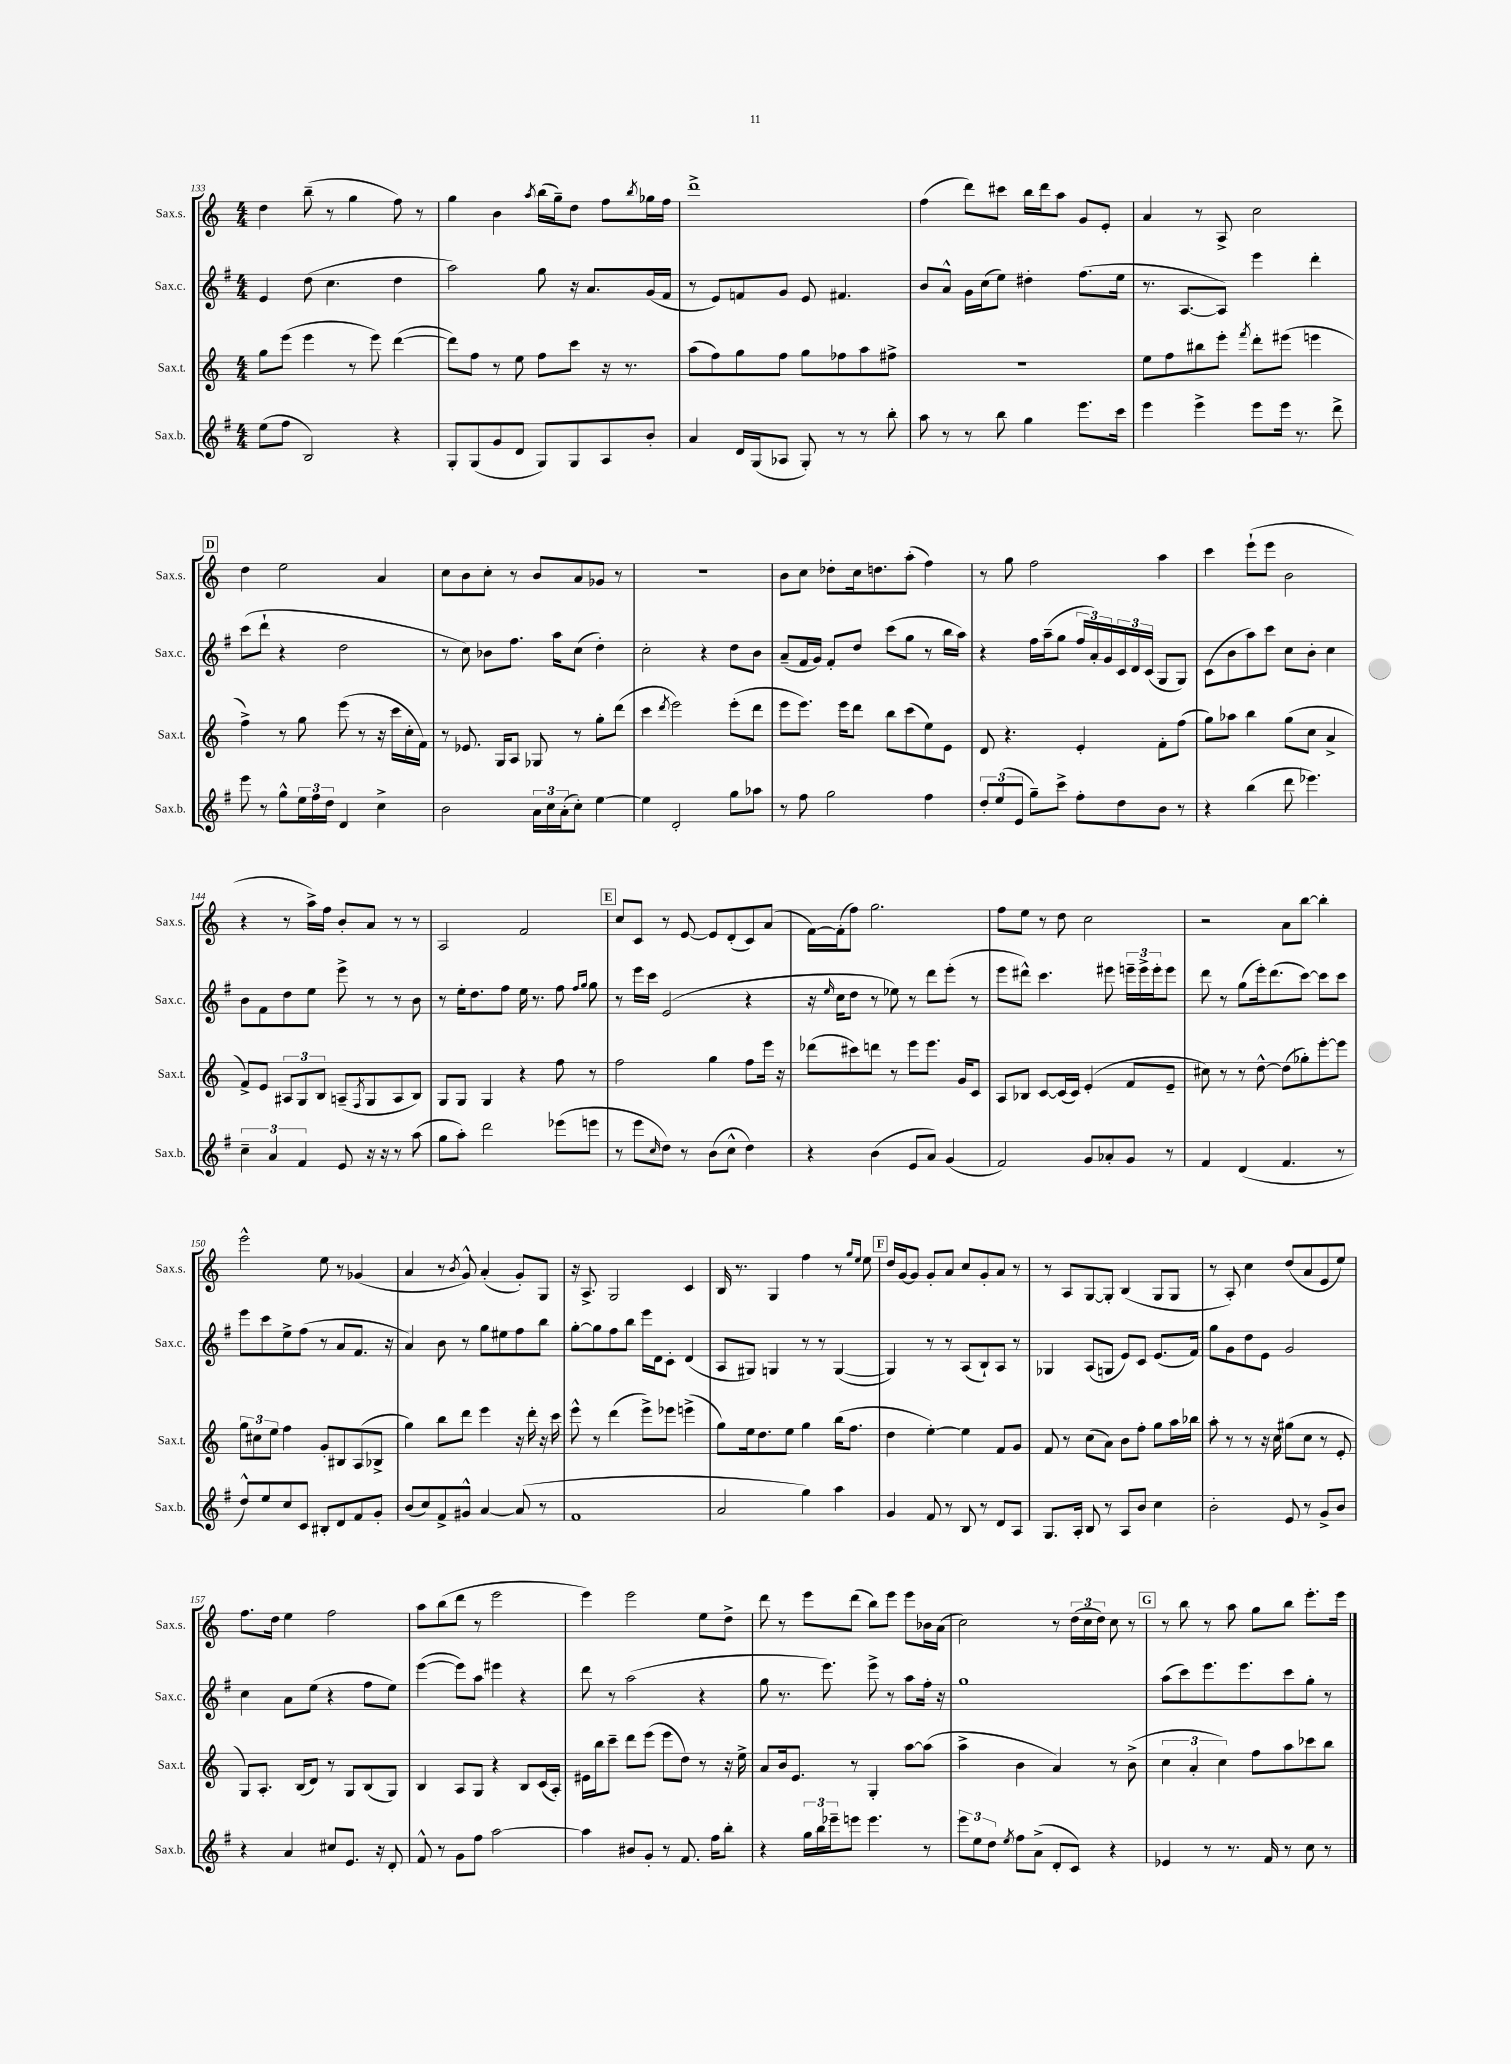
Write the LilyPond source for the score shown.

<<
\new StaffGroup <<
\new Staff = "s0" \with { instrumentName = "Sax.s." shortInstrumentName = "Sax.s." } {
    \clef treble \key c \major \numericTimeSignature \time 4/4
    d''4 b''8--( r8 g''4 f''8) r8 |
    g''4 b'4 \acciaccatura { a''8 } b''16( g''16--) d''8 f''8 \acciaccatura { b''8 } ges''16 f''16 |
    d'''1-> |
    f''4( d'''8) cis'''8 b''16 d'''16 a''8 g'8 e'8-. |
    a'4 r8 a8-> c''2 |
    \mark \markup { \box "D" } d''4 e''2 a'4 |
    c''8 b'8 c''8-. r8 b'8 a'8 ges'8 r8 |
    r1 |
    b'8 c''8 des''8-. c''16 d''8. a''8-.( f''4) |
    r8 g''8 f''2 a''4 |
    c'''4 e'''8-!( e'''8 b'2 |
    r4 r8 a''16->) f''16 b'8-. a'8 r8 r8 |
    a2 f'2 |
    \mark \markup { \box "E" } c''8 c'8 r8 e'8~ e'8 d'8-.( c'8) a'8( |
    f'16~) f'16-.( f''8) g''2. |
    f''8 e''8 r8 d''8 c''2 |
    r2 a'8 b''8~ b''4-. |
    e'''2-^ e''8 r8 ges'4( |
    a'4 r8 \acciaccatura { b'8 } g'8-^) a'4-.( g'8-.) g8 |
    r16 a8.-> g2 c'4 |
    b16 r8. g4 f''4 r8 \grace { g''16 e''16 } e''8 |
    \mark \markup { \box "F" } d''16 g'16~ g'8 g'8-. a'8 c''8 g'8-. a'8 r8 |
    r8 a8 g8~ g8-. b4( g8 g8 |
    r8 a8-.) c''4 d''8( a'8 e'8 e''8) |
    f''8. d''16 e''4 f''2 |
    a''8 b''8( d'''8 r8 e'''2 |
    e'''4) e'''2 e''8 d''8-> |
    d'''8 r8 e'''8 d'''8( b''8) e'''8 e'''8 bes'16 a'16( |
    c''2) r8 \tuplet 3/2 { d''16( c''16 d''16) } c''8 r8 |
    \mark \markup { \box "G" } r8 b''8 r8 a''8 g''8 b''8 e'''8.-. e'''16 \bar "|." |
}
\new Staff = "s1" \with { instrumentName = "Sax.c." shortInstrumentName = "Sax.c." } {
    \clef treble \key g \major \numericTimeSignature \time 4/4
    e'4 d''8( c''4. d''4 |
    a''2) g''8 r16 a'8. g'16( fis'16 |
    r8 e'8) f'8 g'8 e'8 fis'4. |
    b'8 a'8-^ g'16 c''16( e''8) dis''4-. fis''8.( e''16 |
    r8. a8.~ a8) e'''4 d'''4-. |
    \mark \markup { \box "D" } c'''8( d'''8-! r4 d''2 |
    r8 c''8) bes'8 fis''8. a''16 c''8( d''4-.) |
    c''2-. r4 d''8 b'8 |
    a'8--( fis'16 g'16) fis'8-. d''8 c'''8( g''8 r8 b''16 a''16) |
    r4 fis''16 a''16--( g''8 \tuplet 3/2 { fis''16 a'16-.) g'16 } \tuplet 3/2 { c'16 d'16 c'16( } g8 g8) |
    c'8( b'8 a''8) c'''8 c''8 b'8-. c''4 |
    b'8 fis'8 d''8 e''8 e'''8-> r8 r8 b'8 |
    r8 e''16-. d''8. fis''8 e''16 r8. fis''8 \grace { fis''16 g''16 } g''8 |
    \mark \markup { \box "E" } r8 e'''16 c'''16 e'2( r4 |
    r16 \grace { e''16 } c''16 d''8 r8 ees''8) r8 d'''8 e'''8-.( r8 |
    e'''8 dis'''8-^) c'''4. eis'''8 \tuplet 3/2 { e'''16-- e'''16-> e'''16-. } e'''8 |
    d'''8 r8 g''8( e'''16-.) d'''8.( c'''8~) c'''8 c'''8 |
    e'''8 c'''8 e''8-> fis''8( r8 a'8 fis'8. r16 |
    a'4) b'8 r8 g''8 eis''8 fis''8 b''8 |
    g''8~-. g''8 fis''8 b''8 e'''16 d'16 c'8-. d'4( |
    a8 gis8) g4 r8 r8 g4~( |
    \mark \markup { \box "F" } g4) r8 r8 a8( b8-!) a8 r8 |
    ges4 a8( g8 e'8) c'8 e'8.( fis'16) |
    g''8 g'8 d''8 e'8 g'2 |
    c''4 a'8 e''8( r4 fis''8 e''8) |
    e'''4~( e'''8) a''8 eis'''4 r4 |
    d'''8 r8 a''2( r4 |
    g''8 r8. e'''8.) e'''8-> r8 a''8 fis''16-. r16 |
    g''1 |
    \mark \markup { \box "G" } a''8( c'''8) e'''8. e'''8. c'''8 g''8-. r8 \bar "|." |
}
\new Staff = "s2" \with { instrumentName = "Sax.t." shortInstrumentName = "Sax.t." } {
    \clef treble \key c \major \numericTimeSignature \time 4/4
    g''8 e'''8( e'''4 r8 e'''8) d'''4~( |
    d'''8) f''8 r8 e''8 f''8 c'''8 r16 r8. |
    a''8( f''8) g''8 f''8 g''8 fes''8 a''8 fis''8-> |
    r1 |
    e''8 f''8 bis''8 e'''8-. \acciaccatura { f'''8 } d'''8-. eis'''8( e'''4 |
    \mark \markup { \box "D" } f''4->) r8 g''8 e'''8( r8 r16 c'''16 c''16-. f'16) |
    r8 ees'8. g16 a8 ges8 r8 g''8-. d'''8( |
    c'''4 \acciaccatura { d'''8 } e'''2) e'''8-.( d'''8 |
    e'''8 e'''8.) e'''16 d'''8 b''8 c'''8( e''8) e'8 |
    d'8 r4. e'4-. f'8-. f''8( |
    g''8) aes''8 b''4 g''8( c''8 a'4-> |
    f'8->) e'8 \tuplet 3/2 { ais8 g8 b8 } a8--( \acciaccatura { f8 } g8 a8 b8) |
    g8 g8 g4 r4 f''8 r8 |
    \mark \markup { \box "E" } f''2 g''4 f''8 e'''16 r16 |
    des'''8( cis'''8) d'''8 r8 e'''8 e'''8. g'16 c'8 |
    a8 bes8 c'8~ c'16( c'16) e'4-.( f'8 e'8-- |
    cis''8) r8 r8 d''8~-^ d''8( ges''8-.) e'''8~-. e'''8 |
    \tuplet 3/2 { g''8 cis''8 e''8 } f''4 g'8-. bis8 a8( bes8-> |
    g''4) b''8 d'''8 e'''4 r16 d'''16-. r16 c'''16 |
    e'''8-^ r8 d'''4( e'''8->) ees'''8 e'''4->( |
    g''8) e''16 d''8. e''8 g''4 b''16( f''8. |
    \mark \markup { \box "F" } d''4 e''4~-.) e''4 f'8 g'8 |
    f'8 r8 c''8( a'8) b'8 f''8-. g''8 a''16 bes''16 |
    a''8-. r8 r8 r16 c''16 gis''8( c''8 r8 e'8-. |
    g8) a8.-. b16( d'8) r8 g8 b8( g8) |
    b4 a8 g8 r4 b8 c'16( a16-.) |
    eis'16 b''16 c'''8-- d'''8 e'''8( e'''8 d''8) r8 r16 e''16-> |
    a'8 b'16 e'8. r8 g4-. a''8~ a''8( |
    a''4-> b'4 a'4) r8 b'8->( |
    \mark \markup { \box "G" } \tuplet 3/2 { c''4 a'4-. c''4) } f''8 a''8 ces'''8 b''8 \bar "|." |
}
\new Staff = "s3" \with { instrumentName = "Sax.b." shortInstrumentName = "Sax.b." } {
    \clef treble \key g \major \numericTimeSignature \time 4/4
    e''8( fis''8 b2) r4 |
    g8-. g8( g'8 d'8 g8) g8 a8 b'8-. |
    a'4 d'16 g16( aes8 g8-.) r8 r8 b''8-. |
    a''8 r8 r8 b''8 g''4 e'''8. c'''16 |
    e'''4 e'''4-> e'''8 e'''16 r8. d'''8-> |
    \mark \markup { \box "D" } e'''8 r8 g''8-^ \tuplet 3/2 { e''16 fis''16 d''16 } d'4 c''4-> |
    b'2 \tuplet 3/2 { a'16 c''16 a'16-.( } c''8-.) e''4~ |
    e''4 d'2-. g''8 aes''8 |
    r8 fis''8 g''2 fis''4 |
    \tuplet 3/2 { d''8-. e''8( e'8 } g''8--) c'''8-> fis''8-. d''8 b'8 r8 |
    r4 b''4( d'''8 ees'''4.) |
    \tuplet 3/2 { c''4-- a'4 fis'4 } e'8 r16 r16 r8 a''8( |
    g''8 a''8-.) d'''2 ees'''8( e'''8 |
    \mark \markup { \box "E" } r8 e'''8 \grace { c''16 } d''8) r8 b'8( c''8-^ d''4) |
    r4 b'4( e'8 a'8) g'4( |
    fis'2) g'8 aes'8-. g'8 r8 |
    fis'4 d'4( fis'4. r8 |
    d''8-^) e''8 c''8 c'8 bis8-. d'8 fis'8 g'8-. |
    b'8( c''8) fis'8-> gis'8-^ a'4~ a'8( r8 |
    fis'1 |
    a'2 g''4) a''4 |
    \mark \markup { \box "F" } g'4 fis'8 r8 b8 r8 d'8 a8 |
    g8. a16-. b8 r8 a8 b'8 c''4 |
    b'2-. e'8 r8 g'8-> b'8 |
    r4 a'4 cis''8 e'8. r16 d'8-. |
    fis'8-^ r8 g'8 fis''8 a''2~ |
    a''4 bis'8 g'8-. r8 fis'8. fis''16 b''8-. |
    r4 \tuplet 3/2 { g''16 b''16 ees'''16-- } e'''8 e'''4. r8 |
    \tuplet 3/2 { e'''8 e''8 d''8 } \acciaccatura { e''8 } fis''8 a'8->( d'8-. c'8) r4 |
    \mark \markup { \box "G" } ees'4 r8 r8. fis'16 r8 c''8 r8 \bar "|." |
}
>>
>>
\layout { \context { \Score currentBarNumber = #133 } }
